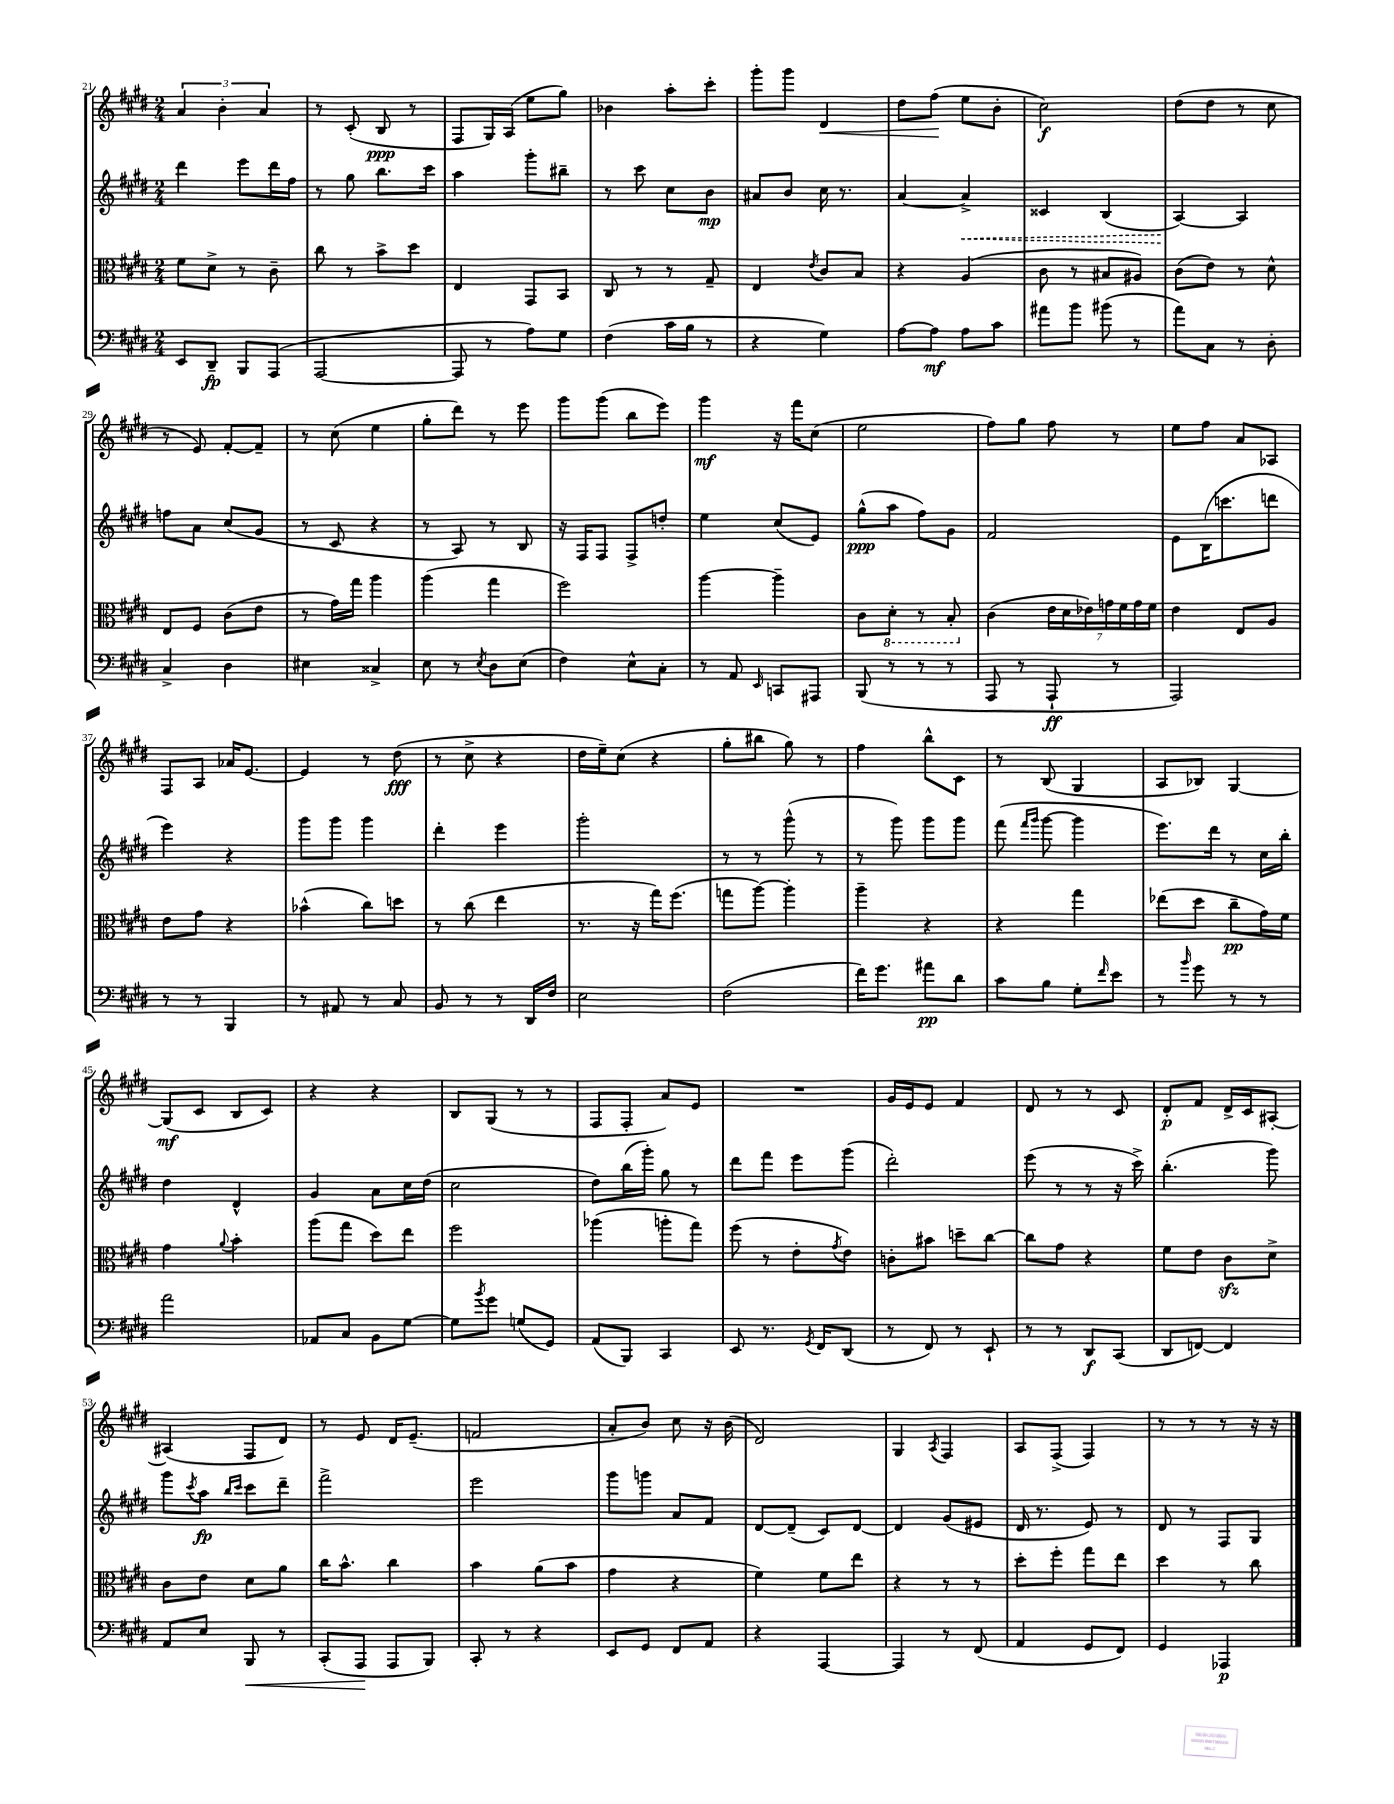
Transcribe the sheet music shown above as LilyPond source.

<<
\new StaffGroup <<
\new Staff = "s0" {
    \clef treble \key e \major \numericTimeSignature \time 2/4
    \tuplet 3/2 { a'4 b'4-. a'4 } |
    r8 cis'8-.( b8\ppp r8 |
    fis8 gis16) a16( e''8 gis''8) |
    bes'4 a''8-. cis'''8-. |
    gis'''8-. gis'''8 dis'4\< |
    dis''8 fis''8\!( e''8 b'8-. |
    cis''2\f) |
    dis''8( dis''8 r8 cis''8 |
    r8 e'8) fis'8~-. fis'8-- |
    r8 cis''8( e''4 |
    gis''8-. dis'''8) r8 e'''8 |
    gis'''8 gis'''8( b''8 e'''8) |
    gis'''4\mf r16 fis'''16 cis''8( |
    e''2 |
    fis''8) gis''8 fis''8 r8 |
    e''8 fis''8 a'8 aes8 |
    fis8 a8 aes'16 e'8.~ |
    e'4 r8 dis''8\fff( |
    r8 cis''8-> r4 |
    dis''16 e''16--) cis''8( r4 |
    gis''8-. bis''8 gis''8) r8 |
    fis''4 b''8-^ cis'8 |
    r8 b8( gis4 |
    a8 bes8) gis4~ |
    gis8\mf( cis'8 b8 cis'8) |
    r4 r4 |
    b8 gis8( r8 r8 |
    fis8 fis8-. a'8) e'8 |
    R2 |
    gis'16 e'16 e'8 fis'4 |
    dis'8 r8 r8 cis'8 |
    dis'8-.\p fis'8 dis'16-> cis'16 ais8~-. |
    ais4( fis8 dis'8) |
    r8 e'8 dis'16 e'8.--( |
    f'2 |
    a'8-. b'8) cis''8 r16 b'16( |
    dis'2) |
    gis4 \acciaccatura { a8 } fis4 |
    a8 fis8->( fis4) |
    r8 r8 r8 r16 r16 \bar "|." |
}
\new Staff = "s1" {
    \clef treble \key e \major \numericTimeSignature \time 2/4
    dis'''4 e'''8 dis'''16 fis''16 |
    r8 gis''8 b''8. cis'''16 |
    a''4 gis'''8-. bis''8-- |
    r8 cis'''8 cis''8 b'8\mp |
    ais'8 b'8 cis''16 r8. |
    a'4~ \once \override Hairpin.style = #'dashed-line a'4->\< |
    cisis'4 b4( |
    a4~\!) a4 |
    f''8 a'8 cis''8( gis'8 |
    r8 cis'8 r4 |
    r8 a8) r8 b8 |
    r16 fis16 fis8 fis8-> d''8-. |
    e''4 cis''8( e'8) |
    gis''8-^\ppp( a''8 fis''8) gis'8 |
    fis'2 |
    e'8 b16( c'''8. d'''8 |
    e'''4) r4 |
    gis'''8 gis'''8 gis'''4 |
    dis'''4-. e'''4 |
    gis'''2-. |
    r8 r8 gis'''8-^( r8 |
    r8 gis'''8) gis'''8 gis'''8 |
    fis'''8( \grace { fis'''16 gis'''16 } gis'''8~ gis'''4 |
    e'''8.) dis'''16 r8 cis''16 b''16-. |
    dis''4 dis'4-^ |
    gis'4 a'8 cis''16 dis''16( |
    cis''2 |
    dis''8) b''16( gis'''16-.) gis''8 r8 |
    dis'''8 fis'''8 e'''8 gis'''8( |
    dis'''2-.) |
    e'''8( r8 r8 r16 cis'''16->) |
    b''4.-.( gis'''8) |
    gis'''8 \acciaccatura { cis'''8 } a''8\fp \grace { b''16 cis'''16 } cis'''8 dis'''8-- |
    fis'''2-> |
    e'''2 |
    gis'''8 g'''8 a'8 fis'8 |
    dis'8~ dis'8--( cis'8) dis'8~ |
    dis'4 gis'8( eis'8 |
    dis'16 r8. e'8) r8 |
    dis'8 r8 fis8 gis8 \bar "|." |
}
\new Staff = "s2" {
    \clef alto \key e \major \numericTimeSignature \time 2/4
    fis'8 dis'8-> r8 cis'8-- |
    cis''8 r8 b'8-> dis''8 |
    e4 gis,8 b,8 |
    cis8 r8 r8 gis8-- |
    e4 \acciaccatura { e'8 } cis'8 b8 |
    r4 a4( |
    cis'8 r8 bis8 ais8) |
    cis'8( e'8) r8 dis'8-^ |
    e8 fis8 cis'8( e'8 |
    r8 gis'16) gis''16 a''4 |
    a''4( gis''4 |
    fis''2) |
    a''4~ a''4-- |
    cis'8 \ottava #-1 dis8-. r8 b,8-. \ottava #0 |
    cis'4( \tuplet 7/4 { e'16 dis'16 ees'16) g'16 fis'16 g'16 fis'16 } |
    e'4 e8 a8 |
    e'8 gis'8 r4 |
    bes'4-^( cis''8) d''8 |
    r8 cis''8( e''4 |
    r8. r16 gis''16) fis''8.( |
    g''8 a''8~) a''4-. |
    a''4-- r4 |
    r4 gis''4 |
    ees''8( dis''8 cis''8--\pp gis'16) fis'16 |
    gis'4 \appoggiatura { a'8 } b'4-. |
    a''8( gis''8 dis''8) e''8 |
    fis''2 |
    aes''4( a''8-. gis''8) |
    fis''8( r8 e'8-. \acciaccatura { gis'8 } e'8) |
    c'8-. bis'8 d''8-- cis''8~ |
    cis''8 gis'8 r4 |
    fis'8 e'8 cis'8\sfz dis'8-> |
    cis'8 e'8 dis'8 a'8 |
    cis''16 b'8.-^ cis''4 |
    b'4 a'8( b'8 |
    gis'4 r4 |
    fis'4) fis'8 e''8 |
    r4 r8 r8 |
    dis''8-. fis''8-. gis''8 e''8 |
    dis''4 r8 cis''8 \bar "|." |
}
\new Staff = "s3" {
    \clef bass \key e \major \numericTimeSignature \time 2/4
    e,8 dis,8--\fp b,,8 a,,8( |
    a,,2~ |
    a,,8 r8 a8) gis8 |
    fis4( cis'16 b16 r8 |
    r4 gis4) |
    a8~ a8\mf a8 cis'8 |
    ais'8 b'8 bis'8( r8 |
    a'8) cis8 r8 dis8-. |
    cis4-> dis4 |
    eis4 cisis4-> |
    e8 r8 \acciaccatura { e8 } dis8 e8( |
    fis4) e8-^ cis8-. |
    r8 a,8 \grace { e,16 } c,8 ais,,8 |
    b,,8( r8 r8 r8 |
    a,,8 r8 a,,8-!\ff r8 |
    a,,2) |
    r8 r8 b,,4 |
    r8 ais,8 r8 cis8 |
    b,8 r8 r8 dis,16 fis16 |
    e2 |
    fis2( |
    fis'16) gis'8. ais'8\pp dis'8 |
    cis'8 b8 gis8-. \grace { fis'16 } e'8 |
    r8 \grace { b'16 } gis'8 r8 r8 |
    a'2 |
    aes,8 cis8 b,8 gis8~ |
    gis8 \acciaccatura { b'8 } gis'8 g8( gis,8) |
    a,8( b,,8) cis,4 |
    e,8 r8. \acciaccatura { gis,8 } fis,16 dis,8( |
    r8 fis,8) r8 e,8-! |
    r8 r8 dis,8\f cis,8( |
    dis,8 f,8~) f,4 |
    a,8 e8 b,,8\< r8 |
    cis,8-.( a,,8\! a,,8 b,,8) |
    cis,8-. r8 r4 |
    e,8 gis,8 fis,8 a,8 |
    r4 a,,4~ |
    a,,4 r8 fis,8( |
    a,4 gis,8 fis,8) |
    gis,4 aes,,4\p \bar "|." |
}
>>
>>
\layout { \context { \Score currentBarNumber = #21 } }
